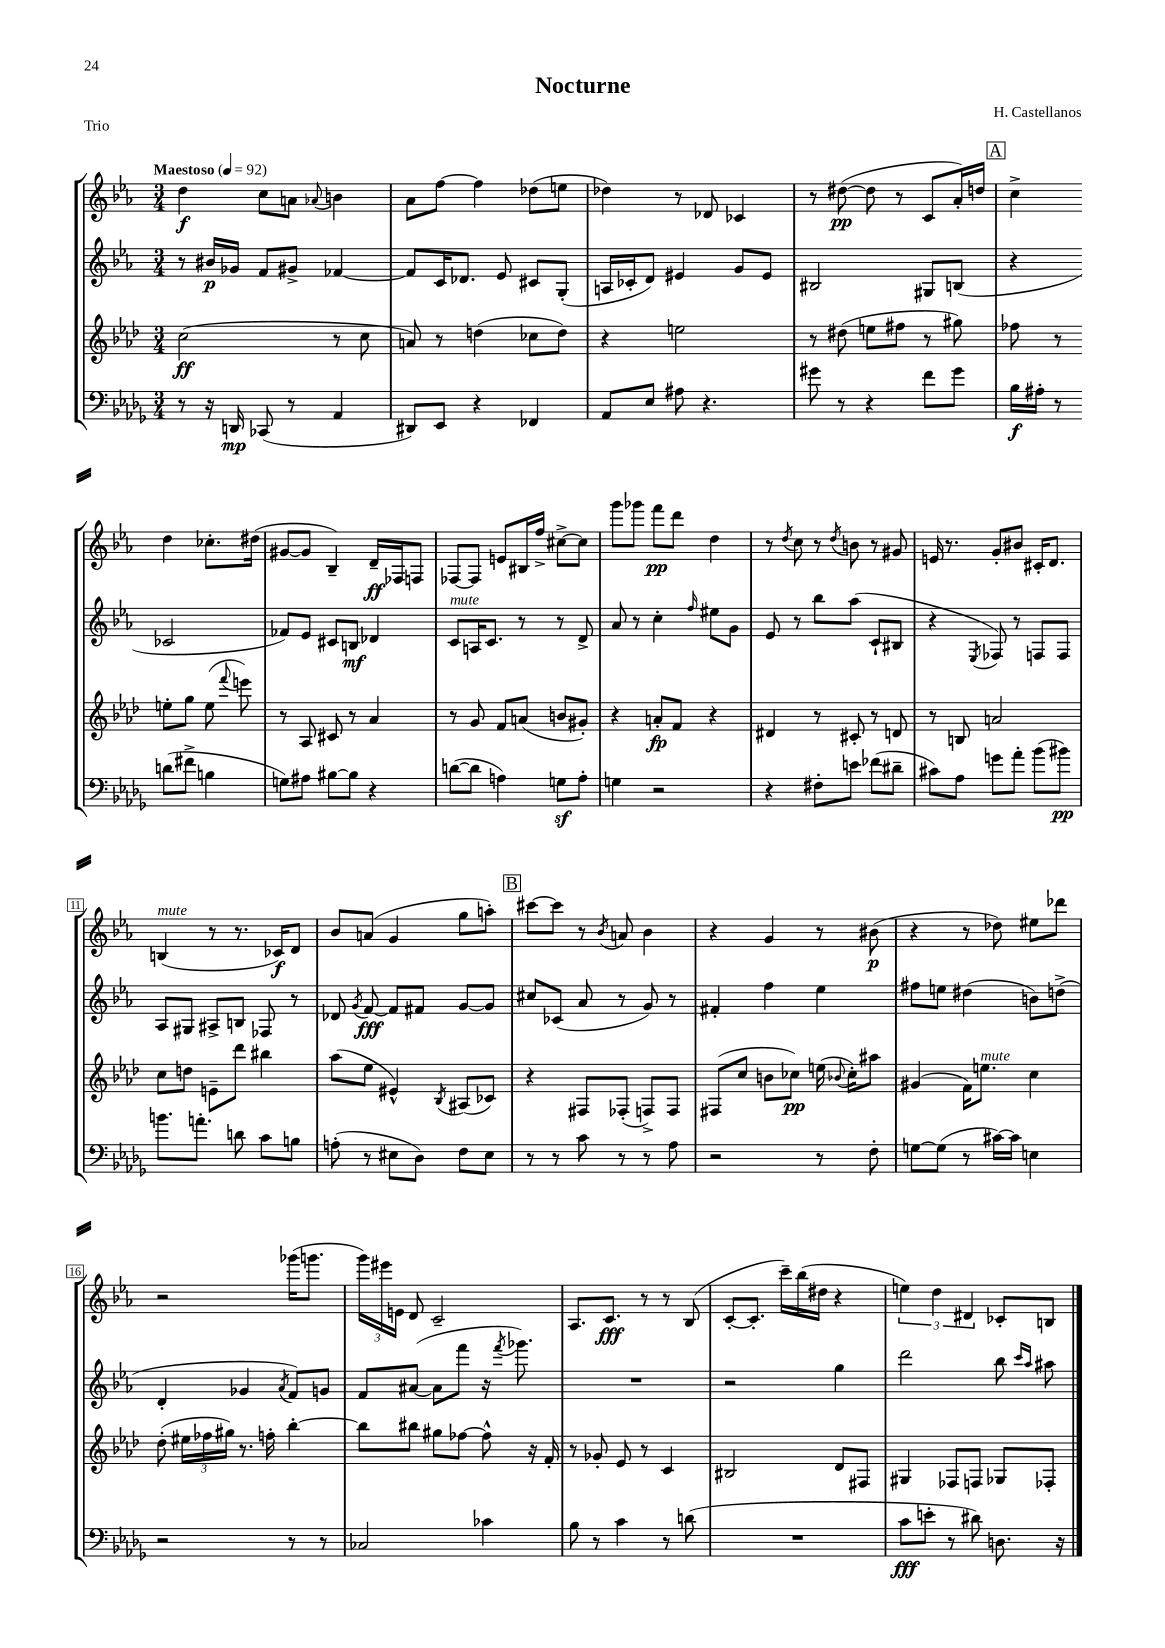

**kern	**dynam	**kern	**dynam	**kern	**dynam	**kern	**dynam
*part4	*part4	*part3	*part3	*part2	*part2	*part1	*part1
*staff4	*staff4	*staff3	*staff3	*staff2	*staff2	*staff1	*staff1
*clefF4	*	*clefG2	*	*clefG2	*	*clefG2	*
*k[b-e-a-d-g-]	*	*k[b-e-a-d-]	*	*k[b-e-a-]	*	*k[b-e-a-]	*
*M3/4	*	*M3/4	*	*M3/4	*	*M3/4	*
*MM92	*	*MM92	*	*MM92	*	*MM92	*
=1	=1	=1	=1	=1	=1	=1	=1
!	!	!	!	!	!	!LO:TX:a:B:t=Maestoso	!
8r	.	(2cc\	ff	8r	.	4dd\	f
16r	.	.	.	16b#X/LL	p	.	.
16DDn/	mp	.	.	16g-X/JJ	.	.	.
(8CC-X/	.	.	.	8f/L	.	8cc\L	.
8r	.	.	.	8g#X^/J	.	8an\J	.
.	.	.	.	.	.	8qqa-X/	.
4AA-/	.	8r	.	[4f-X/	.	4bn\	.
.	.	8cc\	.	.	.	.	.
=2	=2	=2	=2	=2	=2	=2	=2
8DD#X/L)	.	8an/)	.	8f-/L]	.	8a-\L	.
8EE-/J	.	8r	.	16c/K	.	[8ff\J	.
.	.	.	.	8.d-X/J	.	.	.
4r	.	(4ddn\	.	.	.	4ff\]	.
.	.	.	.	8e-/	.	.	.
4FF-X/	.	8cc-X\L	.	8c#X/L	.	(8dd-X\L	.
.	.	8dd\J)	.	(8G'/J	.	8een\J	.
=3	=3	=3	=3	=3	=3	=3	=3
8AA-/L	.	4r	.	16An/LL	.	4dd-X\)	.
.	.	.	.	16c-X'/J	.	.	.
8E-/J	.	.	.	8d/J)	.	.	.
8A#X\	.	2een\	.	4e#X/	.	8r	.
4.r	.	.	.	.	.	8d-X/	.
.	.	.	.	8g/L	.	4c-X/	.
.	.	.	.	8e#/J	.	.	.
=4	=4	=4	=4	=4	=4	=4	=4
8g#X\	.	8r	.	2B#X/	.	8r	.
8r	.	(8dd#X\	.	.	.	([8dd#X\	pp
4r	.	8een\L	.	.	.	8dd#\]	.
.	.	8ff#X\J	.	.	.	8r	.
8f\L	.	8r	.	8G#X/L	.	8c/L	.
8g#\J	.	8gg#X\)	.	(8Bn/J	.	16a-'/L)	.
.	.	.	.	.	.	16ddn/JJ	.
!!LO:REH:place=s1:t=A
=5	=5	=5	=5	=5	=5	=5	=5
16B-\LL	f	8ff-X\	.	4r	.	4cc^\	.
16A#X'\JJ	.	.	.	.	.	.	.
8r	.	8r	.	.	.	.	.
(8dn\L	.	8een'\L	.	2c-X/	.	4dd\	.
8f#X^\J	.	8gg\J	.	.	.	.	.
4Bn\	.	(8ee\	.	.	.	8.cc-X'\L	.
.	.	8qqfff/	.	.	.	.	.
.	.	8eeen\)	.	.	.	.	.
.	.	.	.	.	.	(16dd#X\Jk	.
!!LO:LB:g=z
=6	=6	=6	=6	=6	=6	=6	=6
8Gn\L)	.	8r	.	8f-X/L)	.	[8g#X/L	.
8A#X\J	.	8A-/	.	8e-/J	.	8g#/J]	.
[8B#X\L	.	8c#X/	.	8c#X/L	.	4B-~/)	.
8B#\J]	.	8r	.	8Bn/J	mf	.	.
4r	.	4a-/	.	4d-X/	.	16d~/LL	ff
.	.	.	.	.	.	16F-X/J	.
.	.	.	.	.	.	8Fn/J	.
=7	=7	=7	=7	=7	=7	=7	=7
!	!	!	!	!LO:TX:a:i:t=mute	!	!	!
([8dn\L	.	8r	.	8c/L	.	[8F-X/L	.
8d\J]	.	8g/	.	16An/K	.	8F-/J]	.
.	.	.	.	8.c/J	.	.	.
4An\)	.	8f/L	.	.	.	8en/L	.
.	.	(8an/J	.	8r	.	16B#X/L	.
.	.	.	.	.	.	16ff^/JJ	.
8Gnz\L	.	8bn/L	.	8r	.	[8cc#X^\L	.
8A'\J	.	8g#X'/J)	.	8d^/	.	8cc#\J]	.
=8	=8	=8	=8	=8	=8	=8	=8
4Gn\	.	4r	.	8a-/	.	8ggg\L	.
.	.	.	.	8r	.	8ggg-X\J	.
2r	.	8an'/L	fp	4cc'\	.	8fff\L	pp
.	.	8f/J	.	.	.	8ddd\J	.
.	.	.	.	16qqff/	.	.	.
.	.	4r	.	8ee#X\L	.	4dd\	.
.	.	.	.	8g\J	.	.	.
=9	=9	=9	=9	=9	=9	=9	=9
4r	.	4d#X/	.	8e-/	.	8r	.
.	.	.	.	.	.	8qdd/	.
.	.	.	.	8r	.	8cc\	.
8F#X'\L	.	8r	.	8bb-\L	.	8r	.
.	.	.	.	.	.	8qdd/	.
8en\J	.	8c#X'/	.	(8aa-\J	.	8bn\	.
(8f-X\L	.	8r	.	8c`/L	.	8r	.
8d#X~\J	.	8dn/	.	8B#X/J	.	8g#X/	.
=10	=10	=10	=10	=10	=10	=10	=10
8c#X\L)	.	8r	.	4r	.	16en/	.
.	.	.	.	.	.	8.r	.
8A-\J	.	8Bn/	.	.	.	.	.
.	.	.	.	8qE-/	.	.	.
8gn\L	.	2an/	.	8F-X/)	.	8g'/L	.
8a-'\J	.	.	.	8r	.	8b#X/J	.
(8b-\L	.	.	.	8Fn/L	.	16c#X'/KL	.
.	.	.	.	.	.	8.d/J	.
8b#X\J)	pp	.	.	8F/J	.	.	.
!!LO:LB:g=z
=11	=11	=11	=11	=11	=11	=11	=11
!	!	!	!	!	!	!LO:TX:a:i:t=mute	!
8.bn\L	.	8cc\L	.	8A-/L	.	(4Bn/	.
.	.	8ddn\J	.	8G#X/J	.	.	.
8.an'\J	.	.	.	.	.	.	.
.	.	8en~\L	.	8A#X^/L	.	8r	.
8dn\	.	8ddd-\J	.	8Bn/J	.	8.r	.
8c\L	.	4bb#X\	.	8F-X/	.	.	.
.	.	.	.	.	.	16c-X/KL)	f
8Bn\J	.	.	.	8r	.	8d/J	.
=12	=12	=12	=12	=12	=12	=12	=12
(8An'\	.	(8aa-\L	.	8d-X/	.	8b-/L	.
.	.	.	.	8qg/	.	.	.
8r	.	8ee-\J	.	[8f/	fff	(8an/J	.
8E#X\L	.	4e#X^^/)	.	8f/L]	.	4g/	.
8D-\J)	.	.	.	8f#X/J	.	.	.
.	.	8qB-/	.	.	.	.	.
8F\L	.	(8A#X/L	.	[8g/L	.	8gg\L	.
8E#\J	.	8c-X/J)	.	8g/J]	.	8aan'\J)	.
!!LO:REH:place=s1:t=B
=13	=13	=13	=13	=13	=13	=13	=13
8r	.	4r	.	8cc#X/L	.	[8ccc#X\L	.
8r	.	.	.	(8c-X/J	.	8ccc#\J]	.
8c\	.	8F#X/L	.	8a-/	.	8r	.
.	.	.	.	.	.	8qb-/	.
8r	.	(8F-X'/J	.	8r	.	8an/	.
8r	.	8Fn^/L)	.	8g/)	.	4b-\	.
8A-\	.	8F/J	.	8r	.	.	.
=14	=14	=14	=14	=14	=14	=14	=14
2r	.	(8F#X/L	.	4f#X'/	.	4r	.
.	.	8cc/J	.	.	.	.	.
.	.	8bn\L	.	4ff\	.	4g/	.
.	.	8cc-X\J)	pp	.	.	.	.
8r	.	(16een\	.	4ee-\	.	8r	.
.	.	8qqb-X/	.	.	.	.	.
.	.	16cc-'\KL)	.	.	.	.	.
8F'\	.	8aa#X\J	.	.	.	(8b#X\	p
=15	=15	=15	=15	=15	=15	=15	=15
[8Gn\L	.	(4g#X/	.	8ff#X\L	.	4r	.
(8G\J]	.	.	.	8een\J	.	.	.
8r	.	16f\KL)	.	(4dd#X\	.	8r	.
!	!	!LO:TX:a:i:t=mute	!	!	!	!	!
.	.	8.een\J	.	.	.	.	.
[16c#X\LL)	.	.	.	.	.	8dd-X\)	.
16c#\JJ]	.	.	.	.	.	.	.
4En\	.	4cc\	.	8bn\L)	.	8ee#X\L	.
.	.	.	.	(8ddn^\J	.	8ddd-X\J	.
!!LO:LB:g=z
=16	=16	=16	=16	=16	=16	=16	=16
2r	.	(8dd-'\	.	4d'/	.	2r	.
.	.	24ee#X\LL	.	.	.	.	.
.	.	24ff-X\	.	.	.	.	.
.	.	24gg#X\JJ)	.	.	.	.	.
.	.	8.r	.	4g-X/	.	.	.
.	.	16ffn'\	.	.	.	.	.
.	.	.	.	8qa-/	.	.	.
8r	.	[4bb-'\	.	8f/L)	.	(16ggg-X\KL	.
.	.	.	.	.	.	8.gggn\J	.
8r	.	.	.	8gn/J	.	.	.
=17	=17	=17	=17	=17	=17	=17	=17
2C-X/	.	8bb-\L]	.	8f/L	.	24ggg\LL)	.
.	.	.	.	.	.	24eee#X\	.
.	.	.	.	.	.	24en\JJ	.
.	.	8bb#X\J	.	([8a#X/J	.	8d/	.
.	.	8gg#X\L	.	8a#\L]	.	2c~/	.
.	.	[8ff-X\J	.	8fff\J	.	.	.
4c-X\	.	8ff-^^\]	.	16r	.	.	.
.	.	.	.	8qfff/	.	.	.
.	.	.	.	8.ggg-X\)	.	.	.
.	.	16r	.	.	.	.	.
.	.	16f'/	.	.	.	.	.
=18	=18	=18	=18	=18	=18	=18	=18
8B-\	.	8r	.	2.r	.	8.A-/L	.
8r	.	8g-X'/	.	.	.	.	.
.	.	.	.	.	.	8.c/J	fff
4c\	.	8e-/	.	.	.	.	.
.	.	8r	.	.	.	8r	.
8r	.	4c/	.	.	.	8r	.
(8dn\	.	.	.	.	.	(8B-/	.
=19	=19	=19	=19	=19	=19	=19	=19
2.r	.	2B#X/	.	2r	.	[8c'/L	.
.	.	.	.	.	.	8.c'/J]	.
.	.	.	.	.	.	16ccc~\LL)	.
.	.	.	.	.	.	(16bb-\	.
.	.	.	.	.	.	16dd#X\JJ	.
.	.	8d-/L	.	4gg\	.	4r	.
.	.	8F#X/J	.	.	.	.	.
=20	=20	=20	=20	=20	=20	=20	=20
8c\L	fff	4G#X/	.	2ddd\	.	6een\)	.
8en'\J	.	.	.	.	.	.	.
.	.	.	.	.	.	6dd\	.
8r	.	8F-X/L	.	.	.	.	.
.	.	.	.	.	.	6d#X/	.
8d#X\)	.	8Fn/J	.	.	.	.	.
8.Dn\	.	8G-X/L	.	8bb-\	.	8c-X'/L	.
.	.	.	.	16qqccc/LL	.	.	.
.	.	.	.	16qqaa-/JJ	.	.	.
.	.	8F-X'/J	.	8aa#X\	.	8Bn/J	.
16r	.	.	.	.	.	.	.
==	==	==	==	==	==	==	==
*-	*-	*-	*-	*-	*-	*-	*-
